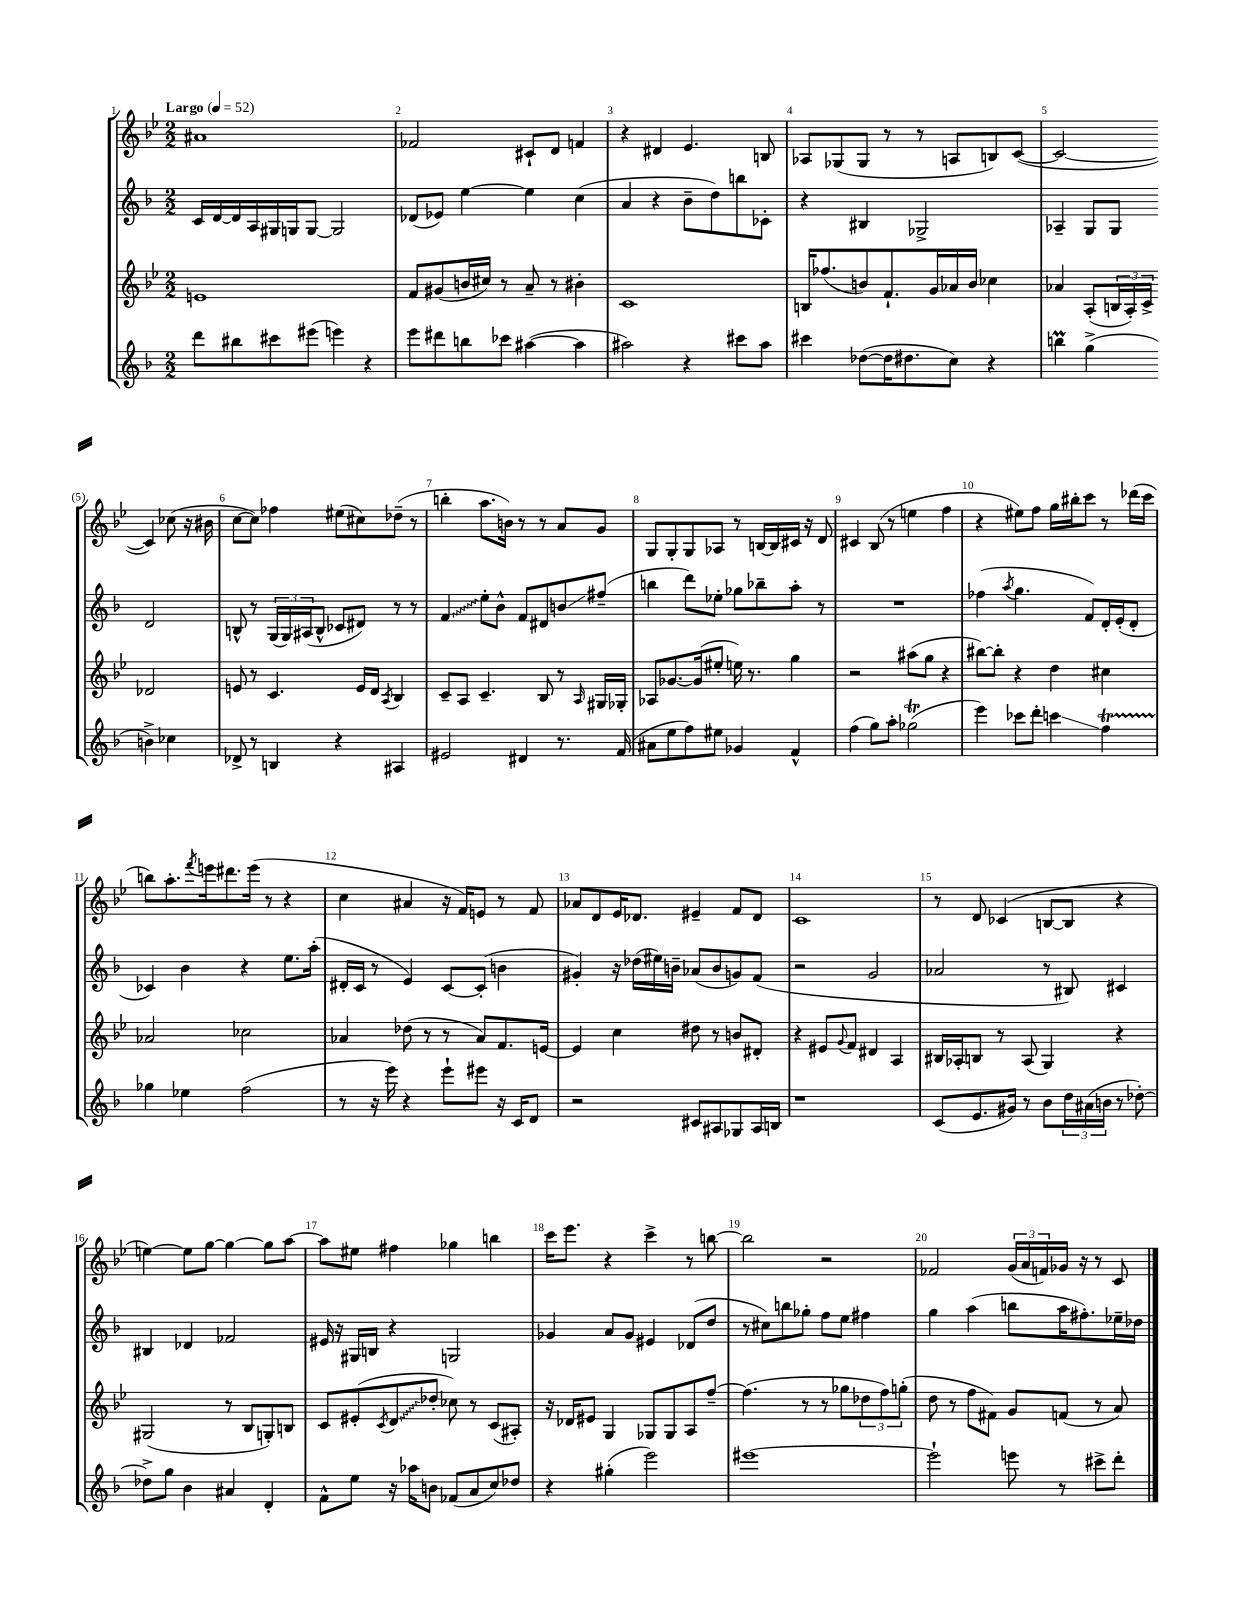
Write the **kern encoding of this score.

**kern	**kern	**kern	**kern
*staff4	*staff3	*staff2	*staff1
*clefG2	*clefG2	*clefG2	*clefG2
*k[b-]	*k[b-e-]	*k[b-]	*k[b-e-]
*M2/2	*M2/2	*M2/2	*M2/2
*MM52	*MM52	*MM52	*MM52
8ddd	1e	16c	1a#
.	.	[16d	.
8bb#	.	16d]	.
.	.	16A	.
8ccc#	.	16G#	.
.	.	16G	.
(8eee#	.	[8G	.
4eee)	.	2G]	.
4r	.	.	.
=	=	=	=
8eee	8f	(8d-	2f-
8ddd#	(8g#	8e-)	.
8bb	16b	[4ee	.
.	16cc#)	.	.
8ccc-	8r	.	.
([4aa#	8a~	4ee]	8c#`
.	8r	.	8d
4aa#]	4b#'	(4cc	4f
=	=	=	=
2aa#)	1c	4a	4r
.	.	4r	4d#
4r	.	8b-~	4.e-
.	.	8dd)	.
8ccc#	.	8bb	.
8aa#	.	8c-'	8B
=	=	=	=
4ccc#	16B	4r	8A-
.	(8.ff-	.	.
.	.	.	(8G-
([8dd-	8b)	4B#	8G-
16dd-]	8.f`	.	8r
8.dd#	.	.	.
.	.	2G-^	8r
.	16g	.	.
8cc)	16a-	.	8A
.	16b	.	.
4r	4cc-	.	8B)
.	.	.	([8c
=	=	=	=
4bb	4a-	4A-~	2c_
(4gg^	(8A'	8G	.
.	24B	8G	.
.	24A')	.	.
.	24c^	.	.
4b^)	2d-	2d	4c])
4cc-	.	.	(8cc-
.	.	.	16r
.	.	.	16b#
=	=	=	=
8d-^	8e	8B^^	[8cc
8r	8r	8r	8cc])
4B	4.c	(24G	4ff-
.	.	24G)	.
.	.	(24A#	.
.	.	8B^^	.
4r	.	8c-	(8ee#
.	16e	8d#)	8cc#)
.	16d	.	.
.	8qA	.	.
4A#	4B-	8r	(8dd-~
.	.	8r	8r
=	=	=	=
2e#	8c~	4f	4bb'
.	8A	.	.
.	4.c~	8ee'	8.aa
.	.	8b-^^	.
.	.	.	16b)
4d#	.	8f	8r
.	8B-	8d#	8r
8.r	8r	8b	8a
.	16qqA	.	.
.	16G#	(8ff#~	8g
(16f	16G-'	.	.
=	=	=	=
8a#	8A-	4bb	8G
8ee	[8.g-	.	8G'
8ff)	.	8ddd)	8G
.	(16g-]	.	.
8ee#	8ee#'	8ee-'	8A-
4g-	16ee)	8gg-	8r
.	8.r	.	.
.	.	8bb-~	[16B
.	.	.	16B]
4f^^	4gg	8aa'	16c#
.	.	.	16r
.	.	8r	8d
=	=	=	=
(4ff	2r	1r	4c#
8gg)	.	.	(8B-
8aa'	.	.	8r
(2gg-	(8aa#	.	4ee
.	8gg	.	.
.	4r	.	4ff
=	=	=	=
4eee)	[8bb#)	(4ff-	4r
.	8bb#']	.	.
.	.	8qaa	.
8ccc-	4r	4.gg	8ee#)
8ddd'	.	.	8ff
4ccc	4dd	.	16gg
.	.	.	16bb#'
.	.	8f)	8ccc
4ff	4cc#	16d'	8r
.	.	(16e'	.
.	.	8d'	(16ddd-
.	.	.	16ccc
=	=	=	=
4gg-	2a-	4c-)	8bb)
.	.	.	8.aa'
4ee-	.	4b-	.
.	.	.	8qfff
.	.	.	16eee
.	.	.	8.ddd#
(2ff	2cc-	4r	.
.	.	.	(16eee
.	.	.	8r
.	.	8.ee	4r
.	.	(16aa'	.
=	=	=	=
8r	4a-	16d#'	4cc
.	.	16c	.
16r	.	8r	.
16eee)	.	.	.
4r	(8dd-	4e)	4a#
.	8r	.	.
8eee`	8r	[8c	16r
.	.	.	16f)
8eee#	8a-)	(8c']	8e
16r	8.f	4b	8r
16c	.	.	.
8d	.	.	8f
.	[16e	.	.
=	=	=	=
2r	4e]	4g#')	8a-
.	.	.	8d
.	4cc	16r	16e-
.	.	(16dd-	8.d-
.	.	16ee#)	.
.	.	16b~	.
8c#	8dd#	(8a-	4e#~
8A#	8r	8b	.
8G-	8b	8g)	8f
16A#	8d#'	(8f	8d-
16B	.	.	.
=	=	=	=
1r	4r	2r	1c
.	8e#	.	.
.	8qqg	.	.
.	8f	.	.
.	4d#	2g	.
.	4A	.	.
=	=	=	=
(8c	16B#	2a-	8r
.	16A-'	.	.
8.e	8B	.	8d
.	8r	.	(4c-
16g#)	.	.	.
8r	(8A-	.	.
8b-	4G)	8r	[8B
24dd	.	8B#)	8B]
(24a#	.	.	.
24b	.	.	.
8r	4r	4c#	4r
[8dd-')	.	.	.
=	=	=	=
8dd-^]	(2G#	4B#	[4ee)
8gg	.	.	.
4b-	.	4d-	8ee]
.	.	.	[8gg
4a#	8r	2f-	4gg_
.	8B-	.	.
4d'	8G')	.	8gg]
.	8B	.	[8aa
=	=	=	=
8f^^	8c	16e#	8aa]
.	.	16r	.
8ee	(8e#'	16G#	8ee#
.	.	16B	.
.	8qc	.	.
16r	8d	4r	4ff#
16aa-	.	.	.
8b	8dd-'	.	.
(8f-	8cc-)	2G	4gg-
8a	8r	.	.
8cc)	(8c	.	4bb
8dd-	8A#')	.	.
=	=	=	=
4r	16r	4g-	16ccc
.	16d-	.	8.eee-
.	8e#	.	.
(4gg#'	4G	8a	4r
.	.	8g-	.
2eee)	8G-	4e#	4ccc^
.	8G-	.	.
.	8A	(8d-	8r
.	[8ff~	8dd	[8bb
=	=	=	=
[1eee#	(4.ff]	8r	2bb]
.	.	8cc#)	.
.	.	8bb	.
.	8r	8gg-'	.
.	8r	8ff	2r
.	8gg-	8ee	.
.	12dd-	4ff#	.
.	12ff)	.	.
.	(12gg'	.	.
=	=	=	=
2eee#`]	8dd	4gg	2f-
.	8r	.	.
.	8ff	(4aa	.
.	8f#)	.	.
8eee	8g	8bb	(24g
.	.	.	24a
.	.	.	24f)
8r	(8f	16aa	16g-
.	.	8.ff#')	16r
8ccc#^	8r	.	8r
8ddd'	8a)	16ee-~	8c
.	.	16dd-	.
==	==	==	==
*-	*-	*-	*-
